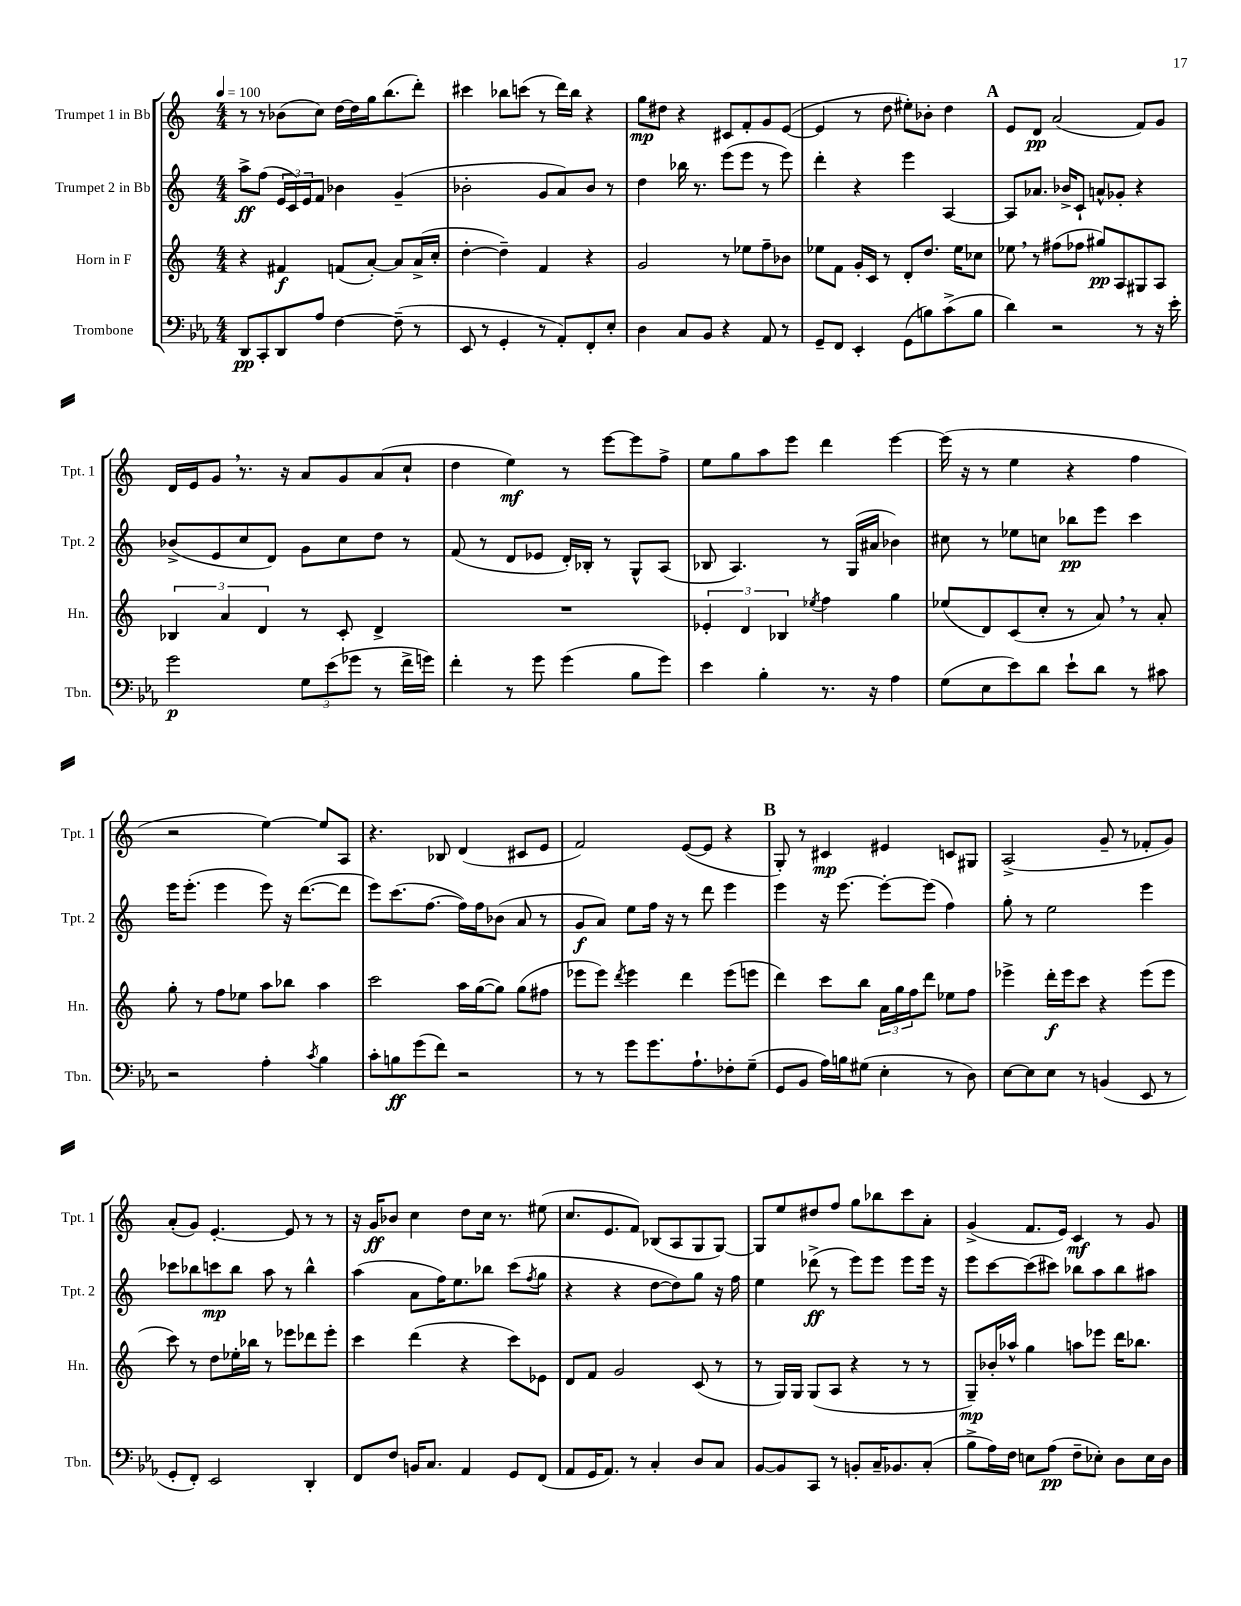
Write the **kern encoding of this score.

**kern	**dynam	**kern	**dynam	**kern	**dynam	**kern	**dynam
*part4	*part4	*part3	*part3	*part2	*part2	*part1	*part1
*staff4	*staff4	*staff3	*staff3	*staff2	*staff2	*staff1	*staff1
*I"Trombone	*	*I"Horn in F	*	*I"Trumpet 2 in Bb	*	*I"Trumpet 1 in Bb	*
*I'Tbn.	*	*I'Hn.	*	*I'Tpt. 2	*	*I'Tpt. 1	*
*clefF4	*	*clefG2	*	*clefG2	*	*clefG2	*
*k[b-e-a-]	*	*k[]	*	*k[]	*	*k[]	*
*M4/4	*	*M4/4	*	*M4/4	*	*M4/4	*
*MM100	*	*MM100	*	*MM100	*	*MM100	*
=1	=1	=1	=1	=1	=1	=1	=1
8DD/L	pp	4r	.	8aa^\L	ff	8r	.
8CC'/	.	.	.	(8ff\J	.	8r	.
8DD/	.	4f#X/	f	24e/LL	.	(8b-X\L	.
.	.	.	.	24c/)	.	.	.
.	.	.	.	24e/J	.	.	.
8A-/J	.	.	.	8f/J	.	8cc\J)	.
[4F\	.	(8fn/L	.	4b-X\	.	[16dd\LL	.
.	.	.	.	.	.	16dd\]	.
.	.	[8a'/J)	.	.	.	16gg\J	.
.	.	.	.	.	.	(8.bb\	.
(8F~\]	.	8a/L]	.	(4g~/	.	.	.
8r	.	(16a^/L	.	.	.	8ddd'\J)	.
.	.	16cc'/JJ	.	.	.	.	.
=2	=2	=2	=2	=2	=2	=2	=2
8EE-/	.	[4dd'\	.	2b-X'\	.	4ccc#X\	.
8r	.	.	.	.	.	.	.
4GG'/	.	4dd~\])	.	.	.	8bb-X\L	.
.	.	.	.	.	.	(8cccn\J	.
8r	.	4f/	.	8g/L	.	8r	.
8AA-'/L)	.	.	.	8a/)	.	16ddd\LL)	.
.	.	.	.	.	.	16bb-\JJ	.
8FF'/	.	4r	.	8b-/J	.	4r	.
8E-'/J	.	.	.	8r	.	.	.
=3	=3	=3	=3	=3	=3	=3	=3
4D\	.	2g/	.	4dd\	.	8gg\L	mp
.	.	.	.	.	.	8dd#X\J	.
8C/L	.	.	.	16bb-X\	.	4r	.
.	.	.	.	8.r	.	.	.
8BB-/J	.	.	.	.	.	.	.
4r	.	8r	.	(8eee\L	.	8c#X/L	.
.	.	8ee-X\L	.	8eee\J	.	8f'/	.
8AA-/	.	8ff~\	.	8r	.	8g/	.
8r	.	8b-X\J	.	8eee\)	.	([8e/J	.
=4	=4	=4	=4	=4	=4	=4	=4
8GG~/L	.	8ee-X\L	.	4ddd'\	.	4e/]	.
8FF/J	.	8f\J	.	.	.	.	.
4EE-'/	.	16g'/LL	.	4r	.	8r	.
.	.	16c/JJ	.	.	.	.	.
.	.	8r	.	.	.	8dd\	.
(8GG\L	.	8d'/L	.	4eee\	.	8ee#X'\L)	.
8Bn\)	.	8.dd/J	.	.	.	8b-X'\J	.
(8c^\	.	.	.	[4A/	.	4dd\	.
.	.	16ee-\KL	.	.	.	.	.
8B\J	.	8cc-X\J	.	.	.	.	.
!!LO:REH:place=s1:t=A
=5	=5	=5	=5	=5	=5	=5	=5
4d\)	.	8ee-X,\	.	8A/L]	.	8e/L	.
.	.	8r	.	8.a-X/J	.	8d/J	pp
2r	.	(8ff#X\L	.	.	.	(2a/	.
.	.	.	.	16b-X^/KL	.	.	.
.	.	8ff-X\J	.	8c`/J	.	.	.
.	.	8gg#X/L)	pp	8an^^/L	.	.	.
.	.	8A/	.	8g-X'/J	.	.	.
8r	.	8G#X/	.	4r	.	8f/L)	.
16r	.	8A/J	.	.	.	8g/J	.
16e-'\	.	.	.	.	.	.	.
!!LO:LB:g=z
=6	=6	=6	=6	=6	=6	=6	=6
2g\	p	6B-X/	.	(8b-X^/L	.	16d/LL	.
.	.	.	.	.	.	16e/J	.
.	.	.	.	8e/	.	8g,/J	.
.	.	6a/	.	.	.	.	.
.	.	.	.	8cc/	.	8.r	.
.	.	6d/	.	.	.	.	.
.	.	.	.	8d/J)	.	.	.
.	.	.	.	.	.	16r	.
12G\L	.	8r	.	8g\L	.	8a/L	.
(12e-\	.	.	.	.	.	.	.
.	.	8c'/	.	8cc\	.	8g/	.
12g-X\J	.	.	.	.	.	.	.
8r	.	4d^/	.	8dd\J	.	(8a/	.
16f^\LL	.	.	.	8r	.	8cc`/J	.
16gn\JJ)	.	.	.	.	.	.	.
=7	=7	=7	=7	=7	=7	=7	=7
4f'\	.	1r	.	(8f/	.	4dd\	.
.	.	.	.	8r	.	.	.
8r	.	.	.	8d/L	.	4ee\)	mf
8g\	.	.	.	8e-X/J	.	.	.
(4g\	.	.	.	16d'/LL)	.	8r	.
.	.	.	.	16B-X'/JJ	.	.	.
.	.	.	.	8r	.	[8eee\L	.
8B-\L	.	.	.	8G^^/L	.	8eee\]	.
8g\J)	.	.	.	(8A/J	.	8ff^\J	.
=8	=8	=8	=8	=8	=8	=8	=8
4e-\	.	6e-X'/	.	8B-X/	.	8ee\L	.
.	.	.	.	4.A/)	.	8gg\	.
.	.	6d/	.	.	.	.	.
4B-'\	.	.	.	.	.	8aa\	.
.	.	6B-X/	.	.	.	.	.
.	.	.	.	.	.	8eee\J	.
.	.	8qee-X/	.	.	.	.	.
8.r	.	4ff\	.	8r	.	4ddd\	.
.	.	.	.	(16G/LL	.	.	.
16r	.	.	.	16a#X/JJ	.	.	.
4A-\	.	4gg\	.	4b-X\)	.	[4eee\	.
=9	=9	=9	=9	=9	=9	=9	=9
(8G\L	.	(8ee-X/L	.	8cc#X\	.	(16eee\]	.
.	.	.	.	.	.	16r	.
8E-\	.	8d/)	.	8r	.	8r	.
8e-\)	.	(8c/	.	8ee-X\L	.	4ee\	.
8d\J	.	8cc'/J	.	8ccn\J	.	.	.
8e-`\L	.	8r	.	8bb-X\L	pp	4r	.
8d\J	.	8a,/)	.	8eee\J	.	.	.
8r	.	8r	.	4ccc\	.	4ff\	.
8c#X\	.	8a'/	.	.	.	.	.
!!LO:LB:g=z
=10	=10	=10	=10	=10	=10	=10	=10
2r	.	8gg'\	.	16eee\KL	.	2r	.
.	.	.	.	(8.eee'\J	.	.	.
.	.	8r	.	.	.	.	.
.	.	8ff\L	.	4eee\	.	.	.
.	.	8ee-X\J	.	.	.	.	.
4A-'\	.	8aa\L	.	8eee\)	.	[4ee\)	.
.	.	8bb-X\J	.	16r	.	.	.
.	.	.	.	([8.ddd\L	.	.	.
8qc/	.	.	.	.	.	.	.
4B-\	.	4aa\	.	.	.	8ee/L]	.
.	.	.	.	8ddd\J]	.	8A/J	.
=11	=11	=11	=11	=11	=11	=11	=11
8c'\L	.	2ccc\	.	8eee\L)	.	4.r	.
8Bn\	ff	.	.	(8.ccc\	.	.	.
(8g\	.	.	.	.	.	.	.
.	.	.	.	[8.ff\J	.	.	.
8f\J)	.	.	.	.	.	8B-X/	.
2r	.	16aa\LL	.	16ff\LL])	.	(4d/	.
.	.	([16gg\J	.	16ff\J	.	.	.
.	.	8gg\J])	.	(8b-X\J	.	.	.
.	.	(8gg\L	.	8a/	.	8c#X/L	.
.	.	8ff#X\J	.	8r	.	8e/J	.
=12	=12	=12	=12	=12	=12	=12	=12
8r	.	8eee-X\L	.	8g/L	f	2f/)	.
8r	.	8eee-\J)	.	8a/J)	.	.	.
.	.	8qddd/	.	.	.	.	.
8g\L	.	4eee-\	.	8ee\L	.	.	.
8.g\	.	.	.	16ff\Jk	.	.	.
.	.	.	.	16r	.	.	.
.	.	4ddd\	.	8r	.	([8e/L	.
8.A-`\	.	.	.	.	.	.	.
.	.	.	.	8ddd\	.	8e/J]	.
8F-X'\	.	(8eee-\L	.	4eee\	.	4r	.
(8G~\J	.	8eeen\J	.	.	.	.	.
!!LO:REH:place=s1:t=B
=13	=13	=13	=13	=13	=13	=13	=13
8GG/L	.	4ddd\)	.	4eee\	.	8G'/)	.
8BB-/J	.	.	.	.	.	8r	.
16A-\LL)	.	8ccc\L	.	16r	.	4c#X/	mp
16Bn\J	.	.	.	[8.eee\	.	.	.
(8G#X\J	.	8bb\J	.	.	.	.	.
4E-'\	.	24a\LL	.	8eee'\L_	.	4e#X/	.
.	.	24gg\	.	.	.	.	.
.	.	24ff\J	.	.	.	.	.
.	.	8ddd\J	.	(8eee\J]	.	.	.
8r	.	8ee-X\L	.	4ff\)	.	8cn/L	.
8D\)	.	8ff\J	.	.	.	8G#X/J	.
=14	=14	=14	=14	=14	=14	=14	=14
[8E-\L	.	4eee-X^\	.	8gg'\	.	(2A^/	.
8E-\]	.	.	.	8r	.	.	.
8E-\J	.	16ddd'\LL	f	2ee\	.	.	.
.	.	16eee-\J	.	.	.	.	.
8r	.	8ccc\J	.	.	.	.	.
(4BBn/	.	4r	.	.	.	8g~/	.
.	.	.	.	.	.	8r	.
8EE-/	.	(8eee-\L	.	4eee\	.	8f-X'/L	.
8r	.	8eee-\J	.	.	.	8g/J)	.
!!LO:LB:g=z
=15	=15	=15	=15	=15	=15	=15	=15
8GG'/L	.	8ccc\)	.	8ccc-X\L	.	(8a'/L	.
8FF'/J)	.	8r	.	8bb-X\	.	8g/J)	.
2EE-/	.	8dd\L	.	8cccn\	mp	[4.e'/	.
.	.	16ee-X'\L	.	8bb-\J	.	.	.
.	.	16bb-X\JJ	.	.	.	.	.
.	.	8r	.	8aa\	.	.	.
.	.	8eee-X\L	.	8r	.	8e/]	.
4DD'/	.	8ddd-X\	.	4bb-^^\	.	8r	.
.	.	8eee-'\J	.	.	.	8r	.
=16	=16	=16	=16	=16	=16	=16	=16
8FF/L	.	4ccc\	.	(4aa\	.	16r	.
.	.	.	.	.	.	16g/KL	ff
8F/J	.	.	.	.	.	8b-X/J	.
16BBn/KL	.	(4ddd\	.	8a\L	.	4cc\	.
8.C/J	.	.	.	.	.	.	.
.	.	.	.	16ff\K)	.	.	.
.	.	.	.	8.ee\	.	.	.
4AA-/	.	4r	.	.	.	8dd\L	.
.	.	.	.	8bb-X\J	.	16cc\Jk	.
.	.	.	.	.	.	8.r	.
8GG/L	.	8ccc\L)	.	(8ccc\L	.	.	.
.	.	.	.	8qff/	.	.	.
(8FF/J	.	8e-X\J	.	8gg\J	.	(8ee#X\	.
=17	=17	=17	=17	=17	=17	=17	=17
8AA-/L	.	8d/L	.	4r	.	8.cc/L	.
16GG/K	.	8f/J	.	.	.	.	.
8.AA-/J)	.	.	.	.	.	8.e/	.
.	.	2g/	.	4r	.	.	.
8r	.	.	.	.	.	8f/J)	.
4C'/	.	.	.	[8dd\L	.	(8B-X/L	.
.	.	.	.	8dd\])	.	8A/	.
8D/L	.	(8c/	.	8gg\J	.	8G/	.
8C/J	.	8r	.	16r	.	[8G/J)	.
.	.	.	.	16ff\	.	.	.
=18	=18	=18	=18	=18	=18	=18	=18
[8BB-/L	.	8r	.	4ee\	.	8G/L]	.
8BB-/]	.	16G/LL)	.	.	.	8ee/	.
.	.	16G/JJ	.	.	.	.	.
8CC/J	.	(8G/L	.	(8ddd-X^\	ff	8dd#X/	.
8r	.	8A/J	.	8r	.	8ff/J	.
8BBn'/L	.	4r	.	8eee\L)	.	8gg\L	.
16C~/K	.	.	.	8eee\J	.	8bb-X\	.
8.BB-X/	.	.	.	.	.	.	.
.	.	8r	.	8eee\L	.	8ccc\	.
(8C'/J	.	8r	.	16eee\Jk	.	8a'\J	.
.	.	.	.	16r	.	.	.
=19	=19	=19	=19	=19	=19	=19	=19
8B-^\L	.	8G~/L)	mp	8eee\L	.	(4g^/	.
16A-\L)	.	16b-X'/L	.	[8ccc\	.	.	.
16F\JJ	.	16aa-X^^/JJ	.	.	.	.	.
8En\L	.	4gg\	.	(8ccc\]	.	8.f/L	.
(8A-\J	pp	.	.	8ccc#X\J)	.	.	.
.	.	.	.	.	.	16e/Jk)	.
8F~\L	.	8aan\L	.	8bb-X\L	.	4c/	mf
8E-X'\J)	.	8eee-X\J	.	8aa\	.	.	.
8D\L	.	16ddd\KL	.	8bb-\	.	8r	.
.	.	8.bb-X\J	.	.	.	.	.
16E-\L	.	.	.	8aa#X\J	.	8g/	.
16D\JJ	.	.	.	.	.	.	.
==	==	==	==	==	==	==	==
*-	*-	*-	*-	*-	*-	*-	*-
